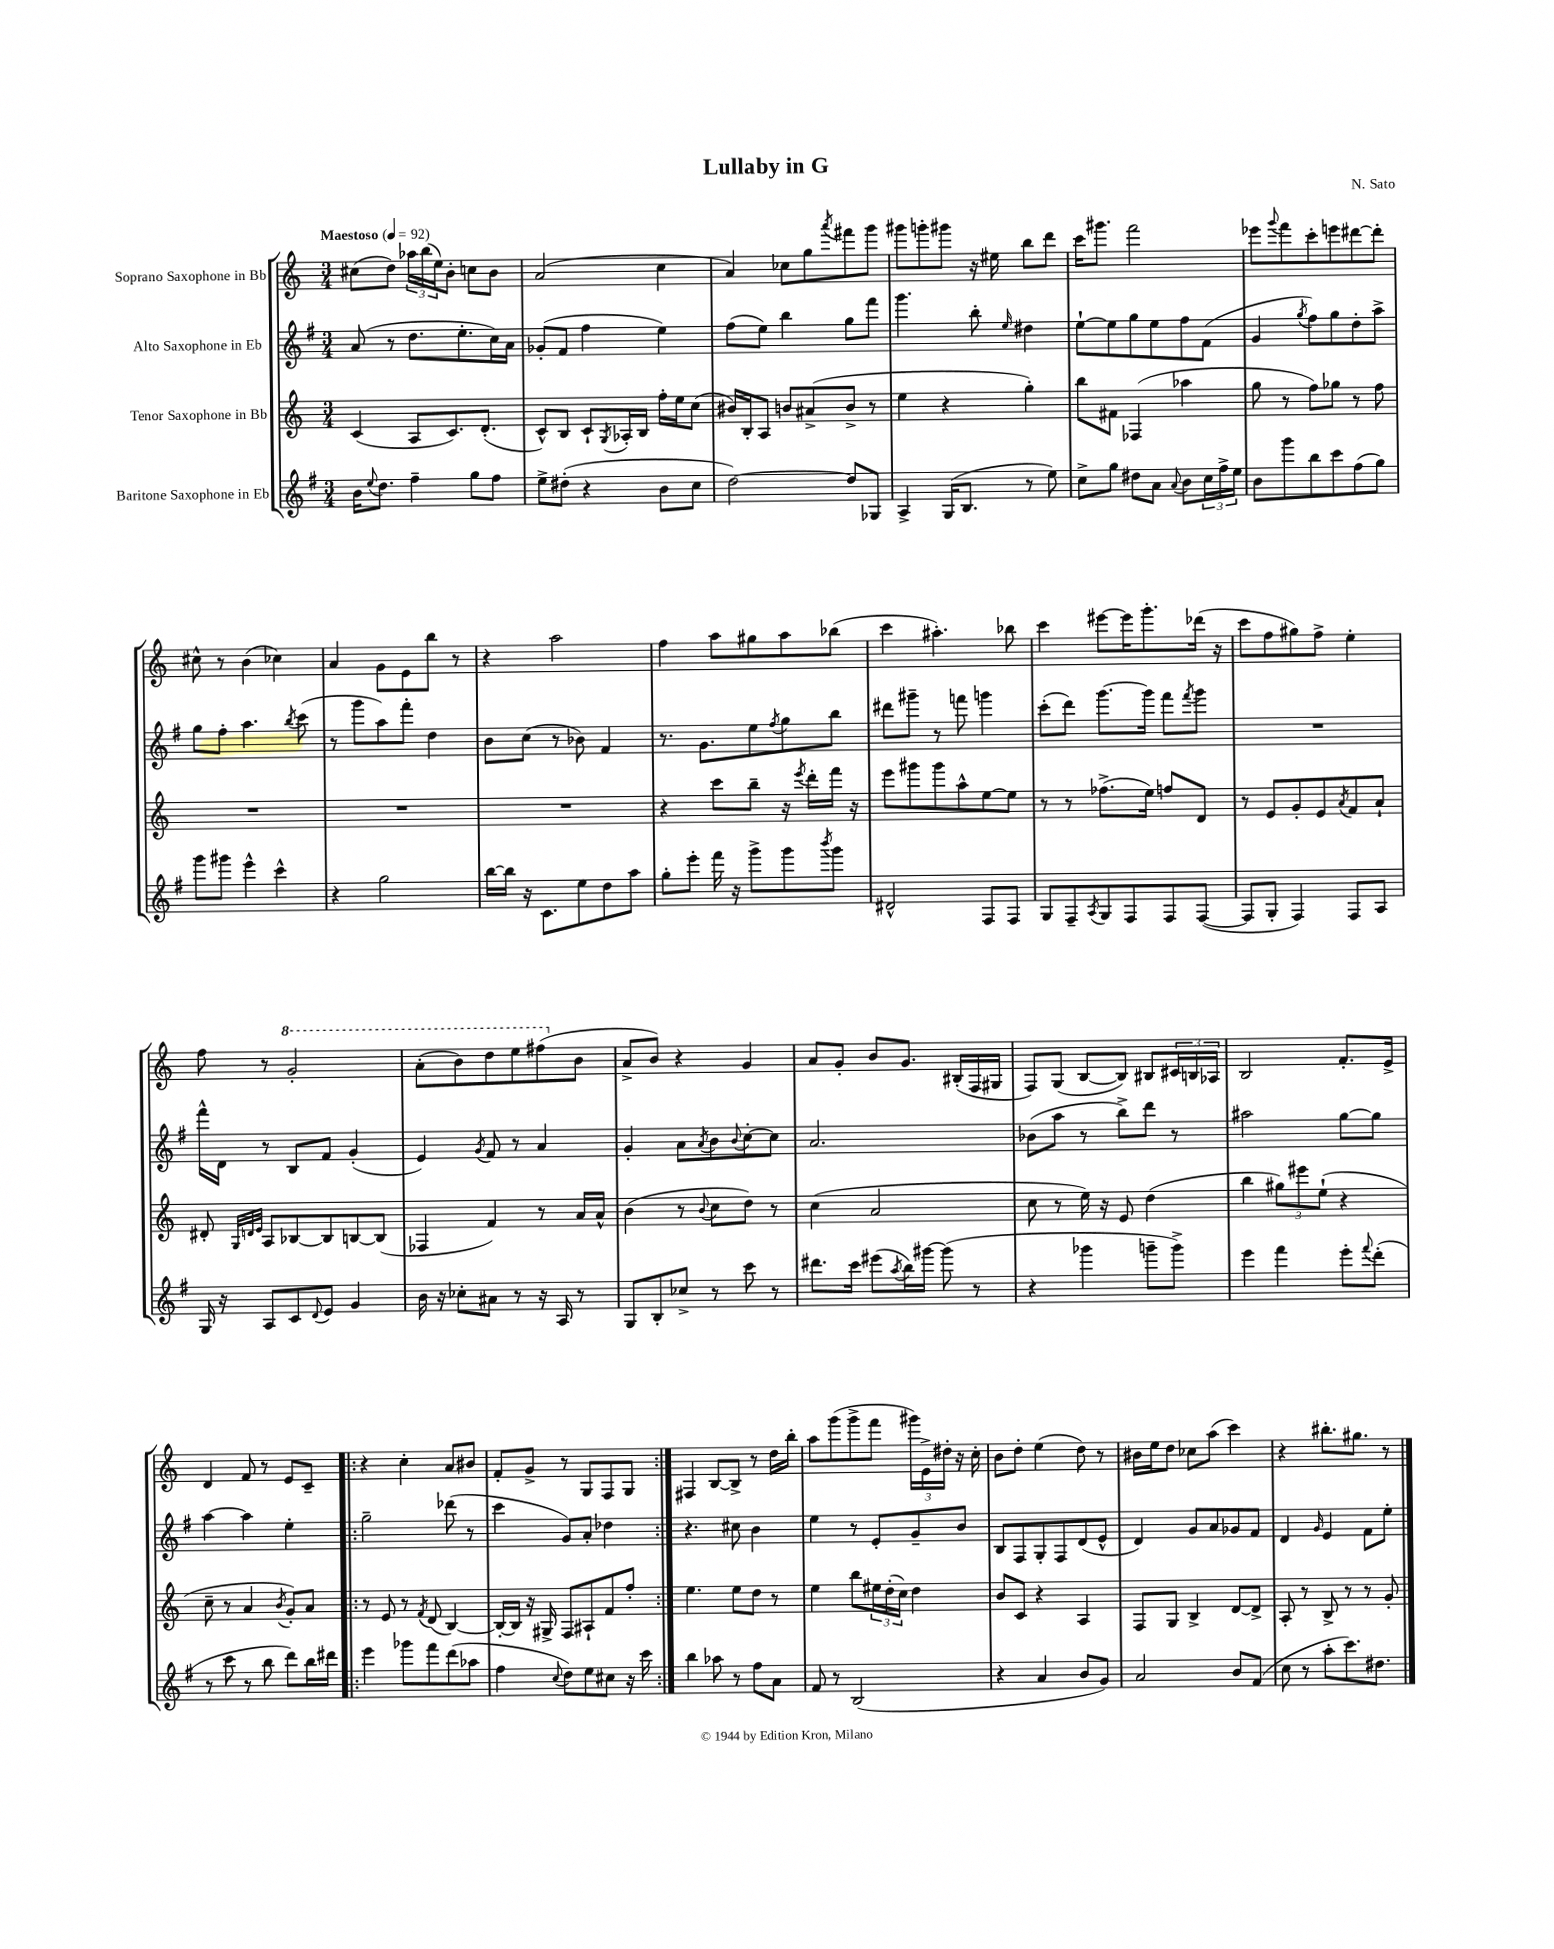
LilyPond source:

\header { title = "Lullaby in G" composer = "N. Sato" }
<<
\new StaffGroup <<
\new Staff = "s0" \with { instrumentName = "Soprano Saxophone in Bb" } {
    \clef treble \key c \major \numericTimeSignature \time 3/4 \tempo "Maestoso" 4 = 92
    cis''8( d''8) \tuplet 3/2 { aes''16 b''16( e''16) } b'8-. c''8 b'8 |
    a'2( c''4 |
    a'4) ces''8 g''8 \acciaccatura { a'''8 } fis'''8 g'''8 |
    gis'''8 g'''8-. gis'''8 r16 eis''16 b''8 d'''8 |
    c'''16 gis'''8. f'''2 |
    ees'''8 \appoggiatura { g'''8 } f'''8 c'''8-. e'''8 dis'''8~ dis'''8-. |
    cis''8-^ r8 b'4( ces''4) |
    a'4 g'8 e'8 b''8 r8 |
    r4 a''2 |
    f''4 a''8 gis''8 a''8 bes''8( |
    c'''4 ais''4.-.) bes''8 |
    c'''4 eis'''8~ eis'''16 g'''8.-. des'''16( r16 |
    c'''8 f''8 gis''8) f''8-> e''4-. |
    f''8 r8 \ottava #1 g''2-. |
    a''8-.( b''8) d'''8 e'''8 fis'''8( \ottava #0 b'8 |
    a'8-> b'8) r4 g'4 |
    a'8 g'8-. b'8 g'8. bis16-.( f16 gis16 |
    f8) g8( b8~ b8) bis8 \tuplet 3/2 { cis'16 b16 aes16 } |
    b2 f'8.-. e'16-> |
    d'4 f'8 r8 e'8 c'8-- |
    \repeat volta 2 { r4 c''4-. a'8 bis'8 |
    f'8-. g'8-> r8 g8 f8 g8 | }
    fis4 b8~ b8-> r8 d''16 b''16-. |
    a''8 g'''8( g'''8-> f'''8 \tuplet 3/2 { gis'''16) e'16-> dis''16-. } r16 c''16-. |
    b'8 d''8-. e''4( d''8) r8 |
    bis'16 e''16 d''8 ces''8 a''8( c'''4) |
    r4 bis''8.-. gis''8. r8 \bar "|." |
}
\new Staff = "s1" \with { instrumentName = "Alto Saxophone in Eb" } {
    \clef treble \key g \major \numericTimeSignature \time 3/4
    a'8( r8 d''8. e''8.-. c''16) a'16 |
    ges'8-.( fis'8 fis''4 e''4) |
    fis''8( e''8) b''4 g''8 fis'''8 |
    g'''4. b''8-. \grace { e''16 } dis''4 |
    e''8~-! e''8 g''8 e''8 fis''8 fis'8( |
    g'4 \acciaccatura { g''8 } fis''8) g''8 d''8-. a''8-> |
    g''8 fis''8-. a''4. \acciaccatura { b''8 } c'''8( |
    r8 g'''8 a''8) fis'''8-. d''4 |
    b'8 c''8( r8 bes'8) fis'4 |
    r8. g'8. e''8 \acciaccatura { fis''8 } g''8 b''8 |
    dis'''8 gis'''8-- r8 f'''8 g'''4 |
    c'''8-.( d'''8) g'''8.~ g'''16 fis'''8 \acciaccatura { fis'''8 } g'''8 |
    R2. |
    fis'''16-^ d'16 r8 b8 fis'8 g'4-.( |
    e'4) \acciaccatura { g'8 } fis'8 r8 a'4 |
    g'4-. a'8 \acciaccatura { a'8 } b'8 \appoggiatura { b'8 } c''8~-. c''8 |
    a'2. |
    bes'8( a''8 r8 b''8->) d'''8 r8 |
    ais''2 g''8~ g''8 |
    a''4~ a''4 e''4-. |
    \repeat volta 2 { g''2-- des'''8( r8 |
    c'''4 g'8) a'8-. des''4 | }
    r4. cis''8 b'4 |
    e''4 r8 e'8-. g'8-- b'8 |
    b8 fis8 g8-. fis8 d'8( e'8-^ |
    d'4) g'8 a'8 ges'8 fis'8 |
    d'4 \grace { g'16 } e'4 fis'8 e''8-. \bar "|." |
}
\new Staff = "s2" \with { instrumentName = "Tenor Saxophone in Bb" } {
    \clef treble \key c \major \numericTimeSignature \time 3/4
    c'4( a8 c'8.) d'8.-.( |
    c'8-^) b8 c'8-! \acciaccatura { g8 } aes16-. b16 f''16-. e''16 c''8( |
    bis'16) b16-. a8 b'8 ais'8->( b'8-> r8 |
    e''4 r4 g''4-.) |
    b''8 fis'8 fes4( aes''4 |
    g''8 r8 f''8) ges''8 r8 f''8 |
    R2. |
    R2. |
    R2. |
    r4 c'''8 b''8-- r16 \acciaccatura { e'''8 } d'''16-. f'''16 r16 |
    e'''8 gis'''8 gis'''8 a''8-^ e''8~ e''8 |
    r8 r8 fes''8.->( e''16) f''8 d'8 |
    r8 e'8 g'8-. e'8 \acciaccatura { a'8 } f'8 a'8-! |
    dis'8-. \grace { g32 d'32 e'32 } a8 bes8~ bes8 b8~ b8( |
    fes4 f'4) r8 a'16 a'16-^ |
    b'4( r8 \appoggiatura { b'8 } c''8 d''8) r8 |
    c''4( a'2 |
    c''8 r8 e''16) r16 e'8 d''4( |
    b''4 \tuplet 3/2 { gis''8) eis'''8 e''8-!( } r4 |
    c''8-- r8 a'4 \acciaccatura { b'8 } g'8-.) a'8 |
    \repeat volta 2 { r8 e'8 r8 \acciaccatura { f'8 } d'8( b4~) |
    b16~-. b16 r16 gis16-> f8 ais8-! f'8 f''8-. | }
    e''4. e''8 d''8 r8 |
    e''4 b''8 \tuplet 3/2 { eis''16 d''16-.( c''16) } d''4 |
    b'8 c'8 r4 a4 |
    f8 g8 b4-> d'8~ d'8-> |
    a8-. r8 b8-> r8 r8 g'8-. \bar "|." |
}
\new Staff = "s3" \with { instrumentName = "Baritone Saxophone in Eb" } {
    \clef treble \key g \major \numericTimeSignature \time 3/4
    b'16 \appoggiatura { e''8 } d''8. fis''4-- g''8 fis''8 |
    e''8-> dis''8-.( r4 b'8 c''8 |
    d''2~) d''8 ges8 |
    a4-> g16( b8. r8 e''8) |
    c''8-> g''8 dis''8 a'8 \appoggiatura { a'8 } b'8 \tuplet 3/2 { c''16 fis''16-> e''16 } |
    b'8 g'''8 b''8 c'''8 fis''8( g''8) |
    g'''8 gis'''8 e'''4-^ c'''4-^ |
    r4 g''2 |
    b''16~ b''16 r16 c'8. e''8 d''8 a''8 |
    g''8-. e'''8-. fis'''16 r16 g'''8-> g'''8 \acciaccatura { b'''8 } g'''8 |
    dis'2-^ fis8 fis8 |
    g8 fis8-- \acciaccatura { a8 } g8 fis8 fis8 fis8~( |
    fis8 g8-. fis4) fis8 a8 |
    g16 r16 a8 c'8 \appoggiatura { d'8 } e'8 g'4 |
    b'16 r16 ces''8-. ais'8 r8 r16 a16 r8 |
    g8 b8-. ces''8-> r8 c'''8 r8 |
    dis'''8. c'''16 eis'''8( \acciaccatura { a''8 } b''16) gis'''16~ gis'''8( r8 |
    r4 ges'''4 g'''8-- g'''8->) |
    e'''4 fis'''4 e'''8-. \appoggiatura { fis'''8 } d'''8-.( |
    r8 c'''8 r8 b''8 d'''8) b''16 dis'''16 |
    \repeat volta 2 { e'''4 ges'''8 fis'''8 d'''8( aes''8 |
    fis''4 \appoggiatura { c''8 } d''8) e''8 cis''8 r16 c'''16 | }
    b''4 aes''8 r8 fis''8 a'8 |
    fis'8 r8 b2( |
    r4 a'4 b'8 g'8) |
    a'2 b'8 fis'8( |
    c''8 r8 a''8-. c'''8.) dis''8. \bar "|." |
}
>>
>>
\layout { \context { \Score \remove "Bar_number_engraver" } }
